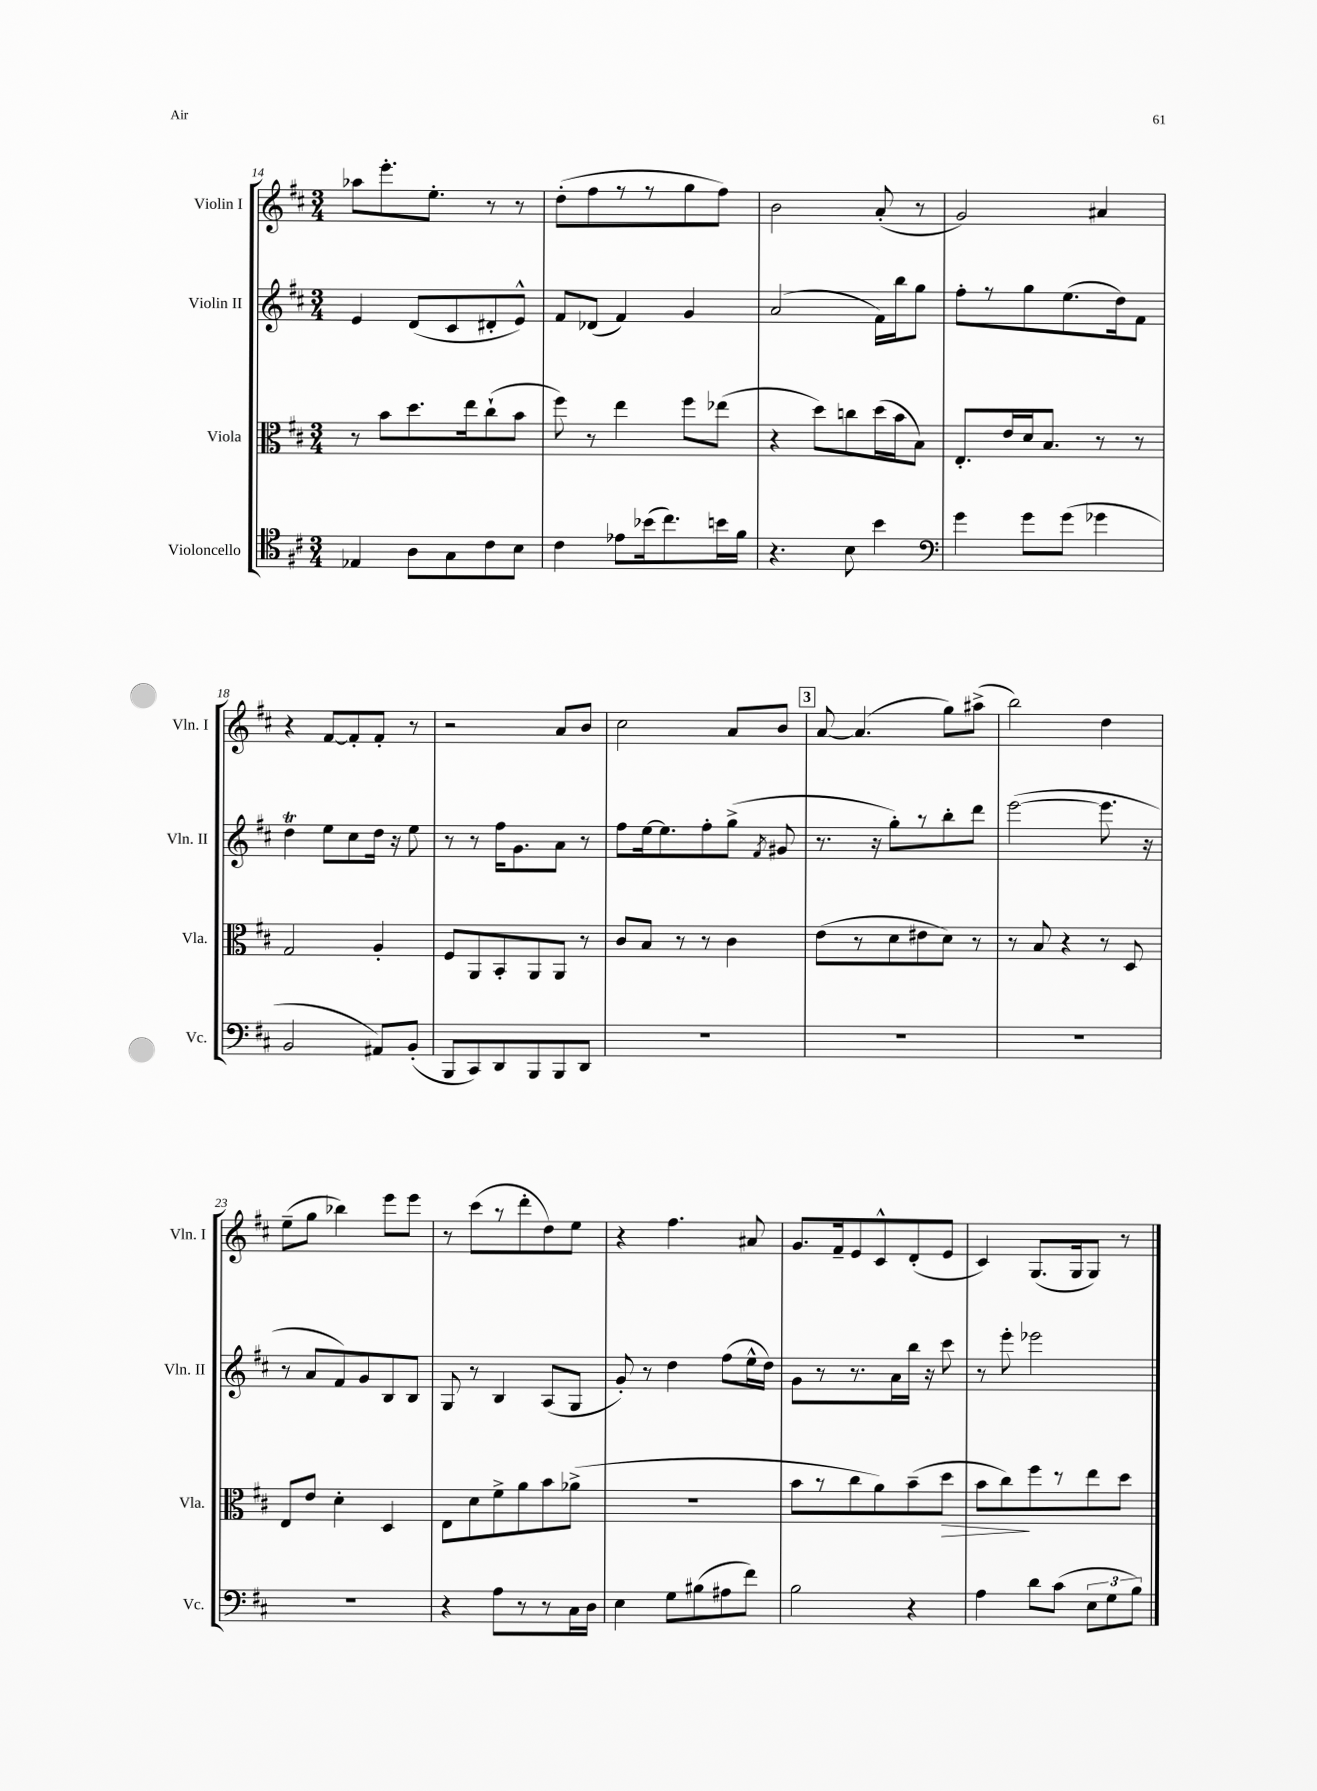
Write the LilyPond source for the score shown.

<<
\new StaffGroup <<
\new Staff = "s0" \with { instrumentName = "Violin I" shortInstrumentName = "Vln. I" } {
    \clef treble \key d \major \numericTimeSignature \time 3/4
    \autoBeamOff aes''8[ e'''8.-. e''8.]-. r8 r8 |
    d''8[-.( fis''8 r8 r8 g''8 fis''8]) |
    b'2 a'8-.( r8 |
    g'2) ais'4 |
    r4 fis'8[~ fis'8-. fis'8]-. r8 |
    r2 a'8[ b'8] |
    cis''2 a'8[ b'8] |
    \mark \markup { \box "3" } a'8~ a'4.( g''8[) ais''8]->( |
    b''2) d''4 |
    e''8[--( g''8] bes''4) e'''8[ e'''8] |
    r8 cis'''8[( r8 d'''8-. d''8) e''8] |
    r4 fis''4. ais'8 |
    g'8.[ fis'16-- e'8 cis'8-^ d'8-.( e'8] |
    cis'4) g8.[( g16 g8]) r8 \bar "|." |
}
\new Staff = "s1" \with { instrumentName = "Violin II" shortInstrumentName = "Vln. II" } {
    \clef treble \key d \major \numericTimeSignature \time 3/4
    \autoBeamOff e'4 d'8[( cis'8 dis'8-. e'8]-^) |
    fis'8[ des'8]( fis'4) g'4 |
    a'2( fis'16[) b''16 g''8] |
    fis''8[-. r8 g''8 e''8.( d''16) fis'8] |
    d''4\trill e''8[ cis''8 d''16] r16 e''8 |
    r8 r8 fis''16[ g'8. a'8] r8 |
    fis''8[ e''16~ e''8. fis''8-. g''8]->( \acciaccatura { fis'8 } gis'8 |
    \mark \markup { \box "3" } r8. r16 g''8[-.) r8 b''8-. d'''8] |
    e'''2~( e'''8. r16 |
    r8 a'8[ fis'8) g'8 b8 b8] |
    g8 r8 b4 a8[( g8] |
    g'8-.) r8 d''4 fis''8[( e''16-^ d''16]) |
    g'8[ r8 r8. a'16 b''16] r16 cis'''8 |
    r8 e'''8-. ees'''2 \bar "|." |
}
\new Staff = "s2" \with { instrumentName = "Viola" shortInstrumentName = "Vla." } {
    \clef alto \key d \major \numericTimeSignature \time 3/4
    \autoBeamOff r8 b'8[ d''8. e''16 cis''8-!( b'8] |
    fis''8) r8 e''4 fis''8[ ees''8]( |
    r4 d''8[) c''8 d''16( b'16 b8]) |
    e8.[-. e'16 d'16 b8.] r8 r8 |
    g2 a4-. |
    fis8[ a,8 b,8-. a,8 a,8] r8 |
    cis'8[ b8] r8 r8 cis'4 |
    \mark \markup { \box "3" } e'8[( r8 d'8 eis'8 d'8]) r8 |
    r8 b8 r4 r8 d8 |
    e8[ e'8] d'4-. d4 |
    e8[ d'8 fis'8-> a'8 b'8 aes'8]->( |
    R2. |
    b'8[ r8 cis''8 a'8) b'8--( d''8]\> |
    b'8[ cis''8\!) fis''8 r8 e''8 d''8] \bar "|." |
}
\new Staff = "s3" \with { instrumentName = "Violoncello" shortInstrumentName = "Vc." } {
    \clef tenor \key d \major \numericTimeSignature \time 3/4
    \autoBeamOff ees4 a8[ g8 cis'8 b8] |
    cis'4 ees'8[ bes'16( cis''8.) b'16 fis'16] |
    r4. b8 b'4 |
    \clef bass g'4 g'8[ g'8]( ges'4 |
    b,2 ais,8[) b,8]-.( |
    b,,8[ cis,8) d,8 b,,8 b,,8 d,8] |
    R2. |
    \mark \markup { \box "3" } R2. |
    R2. |
    R2. |
    r4 a8[ r8 r8 cis16 d16] |
    e4 g8[ bis8( ais8 fis'8]) |
    b2 r4 |
    a4 d'8[ cis'8]( \tuplet 3/2 { e8[ g8 b8]) } \bar "|." |
}
>>
>>
\layout { \context { \Score currentBarNumber = #14 } }
